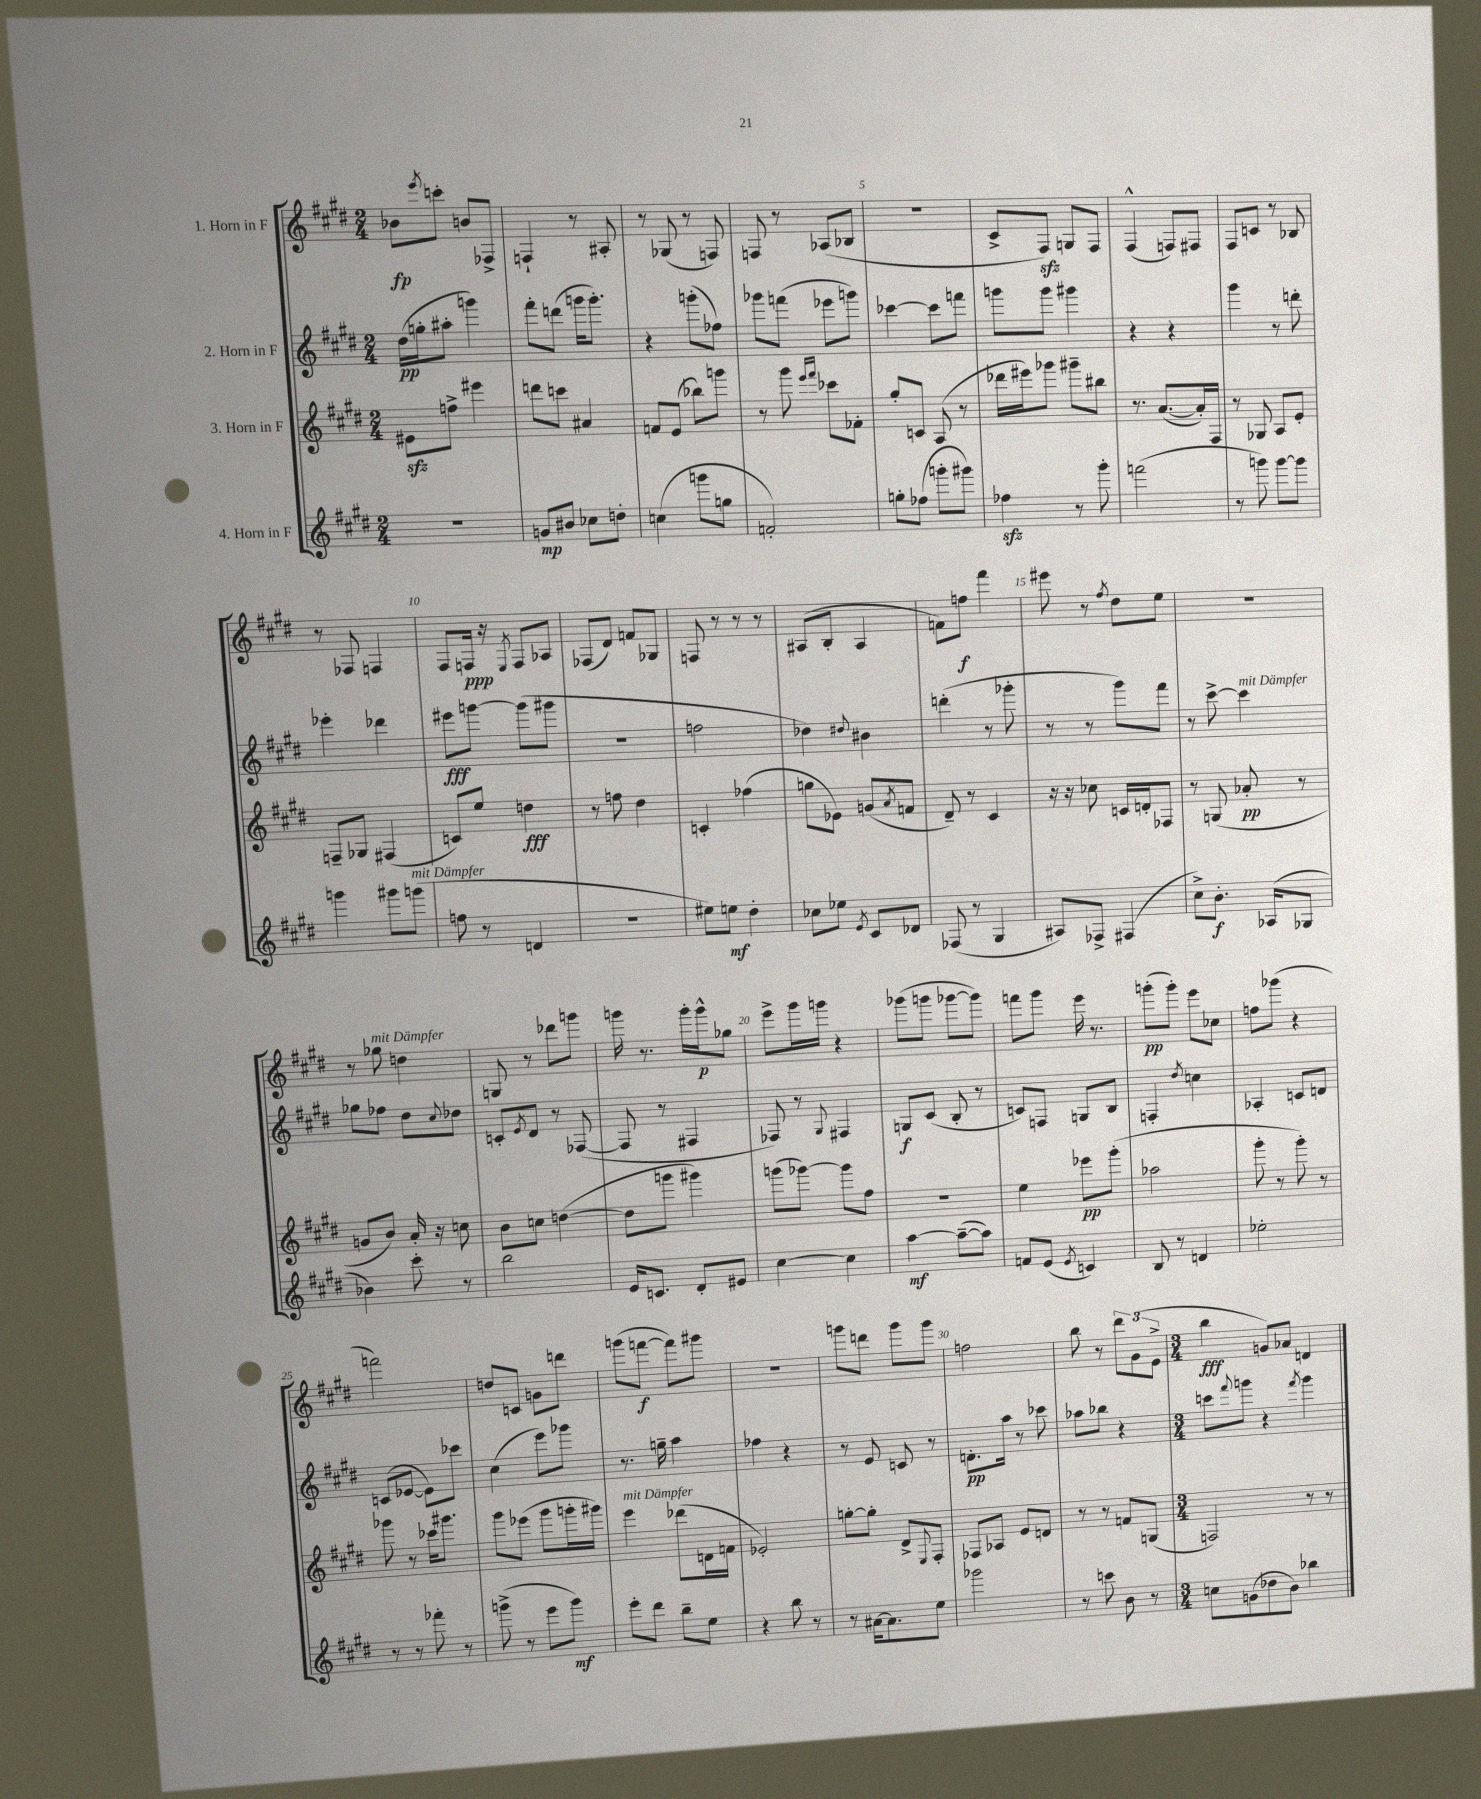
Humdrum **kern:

**kern	**dynam	**kern	**dynam	**kern	**dynam	**kern	**dynam
*part4	*part4	*part3	*part3	*part2	*part2	*part1	*part1
*staff4	*staff4	*staff3	*staff3	*staff2	*staff2	*staff1	*staff1
*I"4. Horn in F	*	*I"3. Horn in F	*	*I"2. Horn in F	*	*I"1. Horn in F	*
*clefG2	*	*clefG2	*	*clefG2	*	*clefG2	*
*k[f#c#g#d#]	*	*k[f#c#g#d#]	*	*k[f#c#g#d#]	*	*k[f#c#g#d#]	*
*M2/4	*	*M2/4	*	*M2/4	*	*M2/4	*
=1	=1	=1	=1	=1	=1	=1	=1
2r	.	8e#Xzz\L	.	(16dd#\LL	pp	8b-X\L	fp
.	.	.	.	16ggn'\J	.	.	.
.	.	.	.	.	.	8qeee/	.
.	.	8ffn^\J	.	8aa#X'\J	.	8cccn'\J	.
.	.	4eee#X\	.	4gggn\)	.	8bn/L	.
.	.	.	.	.	.	8F-X^/J	.
=2	=2	=2	=2	=2	=2	=2	=2
8gn/L	mp	8dddn\L	.	8fff#'\L	.	4Fn`/	.
8b#X/J	.	8cccn\J	.	(8dddn\J	.	.	.
8cc-X\L	.	4a#X/	.	16gggn\KL	.	8r	.
.	.	.	.	8.ggg'\J)	.	.	.
8ddn'\J	.	.	.	.	.	8A#X'/	.
=3	=3	=3	=3	=3	=3	=3	=3
(4ccn\	.	8fn/L	.	4r	.	8r	.
.	.	(8e/J	.	.	.	(8G-X/	.
8gggn\L	.	8bb-X\L)	.	(8gggn'\L	.	8r	.
8ggn\J	.	8gggn\J	.	8ff-X\J)	.	8Fn/)	.
=4	=4	=4	=4	=4	=4	=4	=4
2fn'/)	.	8r	.	8ggg-X\L	.	8Fn/	.
.	.	8ggg#\	.	(8fffn\J	.	8r	.
.	.	16qqeee/LL	.	.	.	.	.
.	.	16qqfff#/JJ	.	.	.	.	.
.	.	8ccc-X\L	.	8eee-X\L	.	(8A-X/L	.
.	.	8f-X'\J	.	8gggn\J)	.	8B-X/J	.
=5	=5	=5	=5	=5	=5	=5	=5
8ggn'\L	.	8gg#'/L	.	[4ccc-X\	.	2r	.
(8ff-X\J	.	8cn/J	.	.	.	.	.
8gggn'\L	.	(8A/	.	8ccc-\L]	.	.	.
8ggg#X\J)	.	8r	.	8fffn\J	.	.	.
=6	=6	=6	=6	=6	=6	=6	=6
4ff-Xzz\	.	16ddd-X\LL	.	8gggn\L	.	8c#^/L	.
.	.	16eee#X\J)	.	.	.	.	.
.	.	8ggg-X\J	.	8ggg\J	.	8F#zz/J)	.
8r	.	8ggg#X~\L	.	4ggg#X\	.	8Gn/L	.
8ggg#'\	.	8bb#X\J	.	.	.	8F#/J	.
=7	=7	=7	=7	=7	=7	=7	=7
(2fffn\	.	8.r	.	4r	.	(4F#^^/	.
.	.	([8.a/L	.	.	.	.	.
.	.	.	.	4r	.	8Fn/L)	.
.	.	16a'/L])	.	.	.	8F#X/J	.
.	.	16F#/JJ	.	.	.	.	.
=8	=8	=8	=8	=8	=8	=8	=8
8r	.	8r	.	4ggg#\	.	8F#/L	.
8gggn\)	.	8G-X/	.	.	.	8cn/J	.
[8ggg\L	.	8A/L	.	8r	.	8r	.
8ggg\J]	.	8e'/J	.	8dddn'\	.	8B-X/	.
!!LO:LB:g=z
=9	=9	=9	=9	=9	=9	=9	=9
4gggn\	.	8Fn~/L	.	4eee-X'\	.	8r	.
.	.	8G-X/J	.	.	.	8F-X/	.
8ggg#X\L	.	(4F#X/	.	4ddd-X\	.	4Fn/	.
!LO:TX:a:i:t=mit Dämpfer	!	!	!	!	!	!	!
(8gggn\J	.	.	.	.	.	.	.
=10	=10	=10	=10	=10	=10	=10	=10
8ffn\	.	8cn/L)	.	8eee#X\L	fff	8F#/L	.
8r	.	8ee/J	.	[8gggn\J	.	16Fn/Jk	ppp
.	.	.	.	.	.	16r	.
.	.	.	.	.	.	8qE/	.
4dn/	.	4ddn\	fff	(8ggg\L]	.	8F/L	.
.	.	.	.	8ggg#X\J	.	8A-X/J	.
=11	=11	=11	=11	=11	=11	=11	=11
2r	.	8r	.	2r	.	(8F-X/L	.
.	.	8ffn\	.	.	.	8d#/J)	.
.	.	4dd#\	.	.	.	8fn/L	.
.	.	.	.	.	.	8G-X/J	.
=12	=12	=12	=12	=12	=12	=12	=12
8ee#X\L)	.	4cn'/	.	2ffn\	.	8Fn/	.
8een\J	mf	.	.	.	.	8r	.
4dd#'\	.	(4ff-X\	.	.	.	8r	.
.	.	.	.	.	.	8r	.
=13	=13	=13	=13	=13	=13	=13	=13
8cc-X\L	.	8ggn\L	.	4dd-X\)	.	(8A#X/L	.
8ee-X\J	.	8e-X\J)	.	.	.	8B'/J	.
8qe/	.	.	.	8qqdd#X/	.	.	.
8c#/L	.	(8gn/L	.	4b#X\	.	4A#/	.
.	.	8qa/	.	.	.	.	.
8d-X/J	.	8fn/J	.	.	.	.	.
=14	=14	=14	=14	=14	=14	=14	=14
(8F-X/	.	8d#~/)	.	(4dddn'\	.	8fn\L)	.
8r	.	8r	.	.	.	8ffn\J	f
4G#/	.	4c#/	.	8r	.	4fff#\	.
.	.	.	.	8ggg-X'\	.	.	.
=15	=15	=15	=15	=15	=15	=15	=15
8A#X/L)	.	16r	.	8r	.	8eee#X\	.
.	.	16r	.	.	.	.	.
8F-X^/J	.	8cc-X\	.	8r	.	8r	.
.	.	.	.	.	.	8qff#/	.
(4F#X/	.	16cn/LL	.	8ggg#\L)	.	8dd#\L	.
.	.	16dn'/J	.	.	.	.	.
.	.	8F-X/J	.	8fff#\J	.	8ee\J	.
=16	=16	=16	=16	=16	=16	=16	=16
8cc#^\L)	.	8r	.	8r	.	2r	.
8.b'\J	f	(8Gn/	.	[8ccc#^\	.	.	.
!	!	!	!	!LO:TX:a:i:t=mit Dämpfer	!	!	!
.	.	8a-X'/	pp	4ccc#\]	.	.	.
(16A-X/KL	.	.	.	.	.	.	.
8G-X/J	.	8r	.	.	.	.	.
!!LO:LB:g=z
=17	=17	=17	=17	=17	=17	=17	=17
4b-X\)	.	8gn/L	.	8gg-X\L	.	8r	.
!	!	!	!	!	!	!LO:TX:a:i:t=mit Dämpfer	!
.	.	8b/J)	.	8ff-X\J	.	8gg-X\	.
8ccc#'\	.	16a'/	.	8dd#\L	.	4ddn\	.
.	.	16r	.	.	.	.	.
.	.	.	.	8qqcc#/	.	.	.
8r	.	8ccn\	.	8dd-X\J	.	.	.
=18	=18	=18	=18	=18	=18	=18	=18
2bb\	.	8b\L	.	8cn'/L	.	8Gn/	.
.	.	.	.	8qe/	.	.	.
.	.	8ccn\J	.	8d#/J	.	8r	.
.	.	([4ddn\	.	8r	.	8ddd-X\L	.
.	.	.	.	([8F-X/	.	8gggn\J	.
=19	=19	=19	=19	=19	=19	=19	=19
16e/KL	.	8dd\L]	.	8F-/]	.	16gggn\	.
8.cn/J	.	.	.	.	.	8.r	.
.	.	8gggn\J	.	8r	.	.	.
8d#'/L	.	4ggg#X\)	.	4F#X/	.	16ggg'\LL	.
.	.	.	.	.	.	16ggg^^\J	p
8e#X/J	.	.	.	.	.	8gg-X\J	.
=20	=20	=20	=20	=20	=20	=20	=20
[4cc#\	.	(8gggn\L	.	8F-X/)	.	8eee^\L	.
.	.	[8ggg-X\J)	.	8r	.	16ggg#\L	.
.	.	.	.	.	.	16gggn\JJ	.
.	.	.	.	8qqG#/	.	.	.
4cc#\]	.	8ggg-\L]	.	4F#X/	.	4r	.
.	.	8ff#\J	.	.	.	.	.
=21	=21	=21	=21	=21	=21	=21	=21
[4aa\	mf	2r	.	8Gn/L	f	(8ggg-X\L	.
.	.	.	.	(8c#/J	.	8gggn\J	.
(8aa~\L_	.	.	.	8B'/	.	[8ggg-X\L	.
8aa\J])	.	.	.	8r	.	8ggg-\J])	.
=22	=22	=22	=22	=22	=22	=22	=22
8fn/L	.	4ee\	.	8cn/L)	.	8fffn\L	.
(8e/J	.	.	.	8Fn/J	.	8ggg#\J	.
8qe/	.	.	.	.	.	.	.
4cn/)	.	8eee-X\L	pp	8Gn/L	.	16eee\	.
.	.	.	.	.	.	8.r	.
.	.	(8ggg#'\J	.	8B/J	.	.	.
=23	=23	=23	=23	=23	=23	=23	=23
8B/	.	2aa-X\	.	4Fn'/	.	(8gggn'\L	pp
8r	.	.	.	.	.	8ggg'\J)	.
.	.	.	.	8qdd#/	.	.	.
4dn/	.	.	.	4ccn\	.	8eee\L	.
.	.	.	.	.	.	8cc-X\J	.
=24	=24	=24	=24	=24	=24	=24	=24
2ee-X'\	.	8ggg#'\	.	4A-X'/	.	8ffn\L	.
.	.	8r	.	.	.	(8ggg-X\J	.
.	.	8ggg#'\)	.	8cn/L	.	4r	.
.	.	8r	.	8dn/J	.	.	.
!!LO:LB:g=z
=25	=25	=25	=25	=25	=25	=25	=25
8r	.	8ggg-X\	.	(8cn/L	.	2fffn\)	.
8r	.	8r	.	[8e-X/J	.	.	.
8fff-X'\	.	16ccc-X\KL	.	8e-\L])	.	.	.
.	.	8.ggg#X\J	.	.	.	.	.
8r	.	.	.	8ccc-X\J	.	.	.
=26	=26	=26	=26	=26	=26	=26	=26
(8gggn^\	.	8ggg#\L	.	(4cc#\	.	8ddn/L	.
8r	.	(8eee-X\J	.	.	.	8cn/J	.
8eee\L	.	8ggg#\L	.	8eee\L)	.	8gn\L	.
8ggg\J)	mf	16gggn'\L	.	8ggg-X\J	.	8dddn\J	.
.	.	16ggg#X\JJ)	.	.	.	.	.
=27	=27	=27	=27	=27	=27	=27	=27
!	!	!LO:TX:a:i:t=mit Dämpfer	!	!	!	!	!
8eee'\L	.	4eee\	.	8.r	.	(8gggn\L	.
8ddd#\J	.	.	.	.	.	[8fffn\J	f
.	.	.	.	16ggn~\	.	.	.
8bb~\L	.	(8ddd-X\L	.	4aa\	.	8fff\L])	.
8ee\J	.	16dn\L	.	.	.	8ggg#X\J	.
.	.	16fn\JJ	.	.	.	.	.
=28	=28	=28	=28	=28	=28	=28	=28
4r	.	2e-X'/)	.	4ff-X\	.	2r	.
8bb\	.	.	.	4r	.	.	.
8r	.	.	.	.	.	.	.
=29	=29	=29	=29	=29	=29	=29	=29
8r	.	[8ggn'\L	.	8r	.	8gggn\L	.
[16a#X\KL	.	8gg'\J]	.	8e/	.	8dddn\J	.
8.a#\]	.	.	.	.	.	.	.
.	.	8d#^/L	.	8cn/	.	8ggg\L	.
.	.	8qqE/	.	.	.	.	.
8ee\J	.	8F#'/J	.	8r	.	8ggg\J	.
=30	=30	=30	=30	=30	=30	=30	=30
2ggg-X\	.	8F-X/L	.	8.dn'\L	pp	2ffn\	.
.	.	8A-X/J	.	.	.	.	.
.	.	.	.	16aa\Jk	.	.	.
.	.	8e/L	.	8r	.	.	.
.	.	8dn/J	.	8ccc-X\	.	.	.
=31	=31	=31	=31	=31	=31	=31	=31
8r	.	8r	.	8aa-X\L	.	8bb\	.
8cccn\	.	8r	.	8bb-X\J	.	8r	.
8b\	.	8fn/L	.	4r	.	12ddd#\L	.
.	.	.	.	.	.	(12g#\	.
8r	.	(8Gn/J	.	.	.	.	.
.	.	.	.	.	.	12e^\J	.
=32	=32	=32	=32	=32	=32	=32	=32
*M3/4	*	*M3/4	*	*M3/4	*	*M3/4	*
8ccn\L	.	2Fn/)	.	8cccn\L	.	4bb\	fff
.	.	.	.	8qqfff#/	.	.	.
(8gn\	.	.	.	8gggn\J	.	.	.
8dd-X\	.	.	.	4r	.	8gn/L)	.
8b\J)	.	.	.	.	.	8a-X/J	.
.	.	.	.	8qfff#/	.	.	.
4bb-X\	.	8r	.	4ggg\	.	4dn/	.
.	.	8r	.	.	.	.	.
==	==	==	==	==	==	==	==
*-	*-	*-	*-	*-	*-	*-	*-
